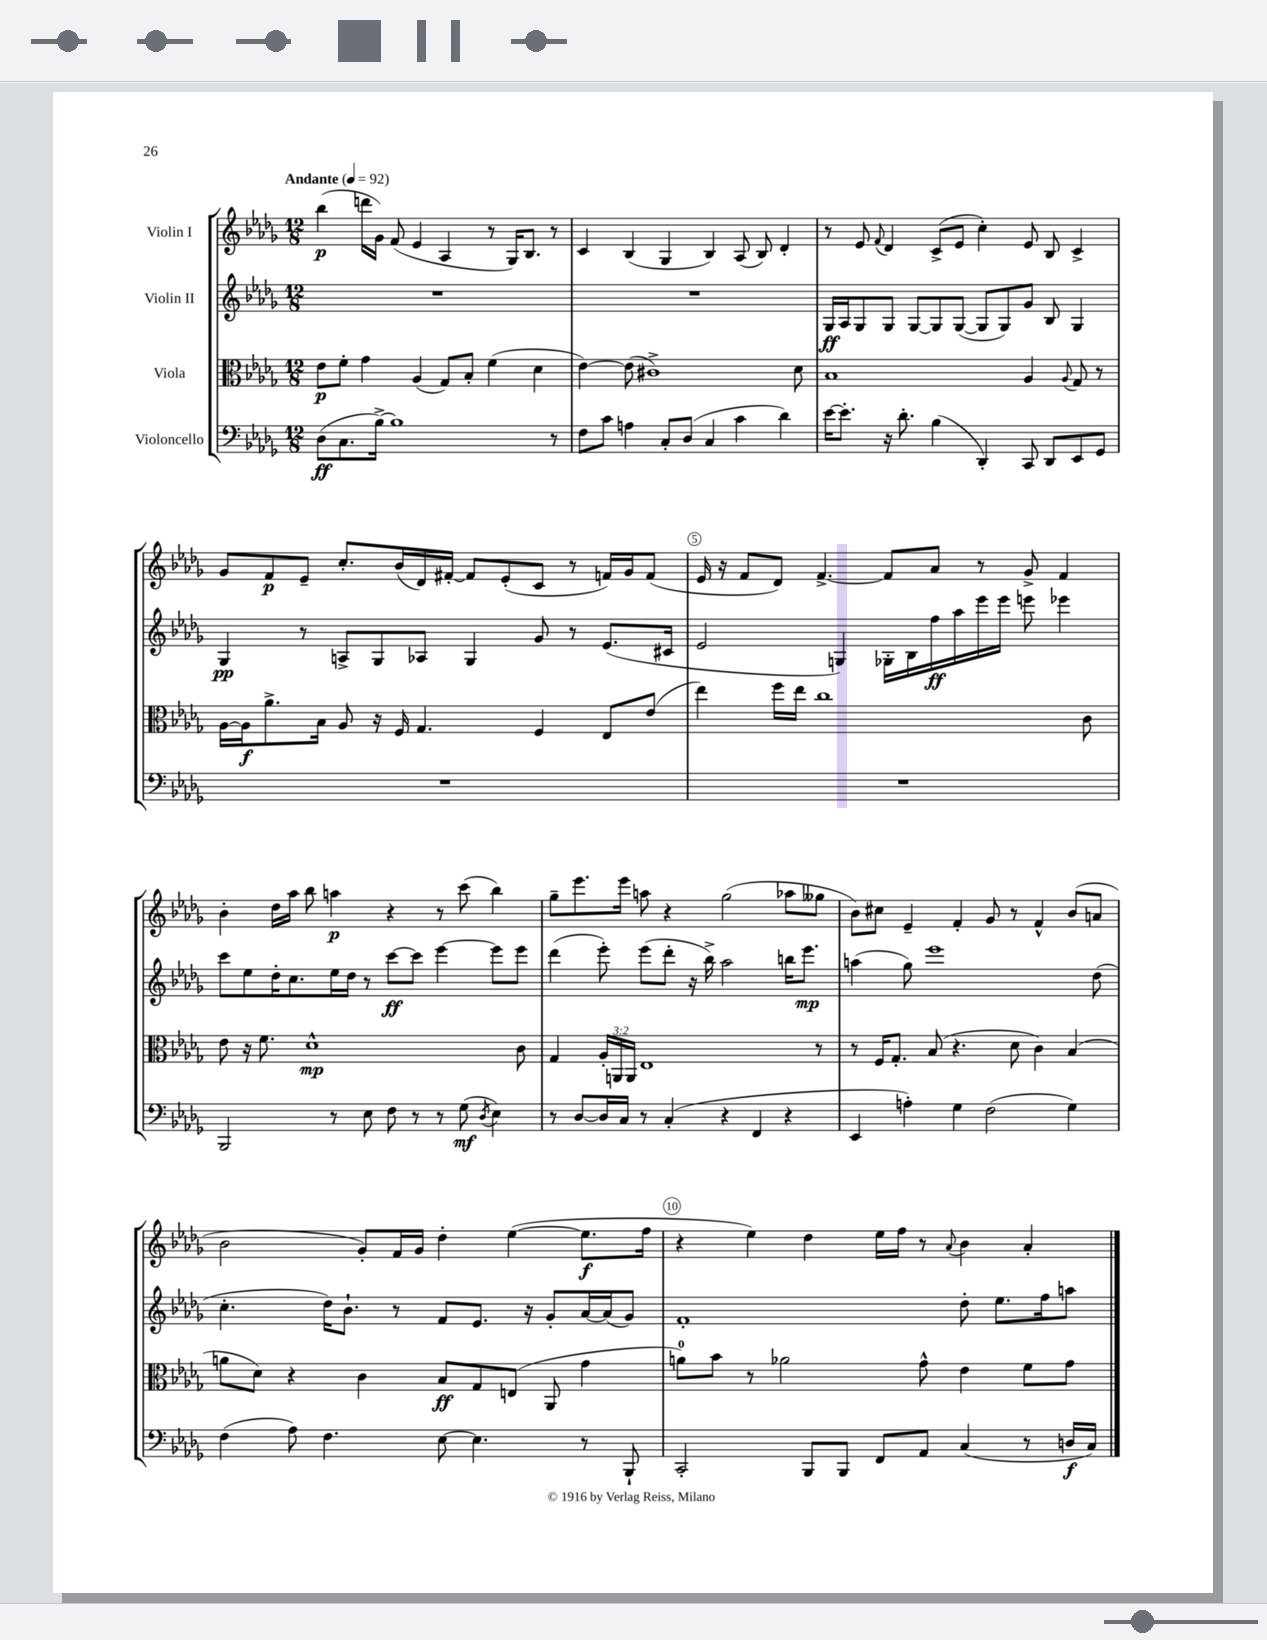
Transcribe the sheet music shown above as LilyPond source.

<<
\new StaffGroup <<
\new Staff = "s0" \with { instrumentName = "Violin I" } {
    \clef treble \key des \major \numericTimeSignature \time 12/8 \tempo "Andante" 4 = 92
    bes''4\p( d'''16 ges'16) f'8( ees'4 aes4 r8 ges16) bes8. r8 |
    c'4 bes4( ges4 bes4) aes8( bes8) des'4-. |
    r8 ees'8 \appoggiatura { f'8 } des'4 c'8->( ees'8 c''4-.) ees'8 bes8 c'4-> |
    ges'8 f'8\p ees'8-- c''8.-. bes'16( des'16) fis'16~-. fis'8 ees'8-.( c'8 r8 f'16) ges'16 f'8( |
    ees'16 r16 f'8 des'8) f'4.~-> f'8 aes'8 r8 ges'8-> f'4 |
    bes'4-. des''16 aes''16 bes''8 a''4\p r4 r8 c'''8( bes''4) |
    ges''8-- ees'''8. ees'''16 a''8 r4 ges''2( aes''8 geses''8 |
    bes'8) cis''8 ees'4-- f'4-. ges'8 r8 f'4-^ bes'8( a'8 |
    bes'2 ges'8-.) f'16 ges'16 des''4-. ees''4~( ees''8.\f f''16 |
    r4 ees''4) des''4 ees''16 f''16 r8 \appoggiatura { aes'8 } bes'4 aes'4-. \bar "|." |
}
\new Staff = "s1" \with { instrumentName = "Violin II" } {
    \clef treble \key des \major \numericTimeSignature \time 12/8
    R1. |
    R1. |
    ges16\ff aes16 ges8 ges8 ges8~ ges8 ges8~( ges8 ges8) ges'8 bes8 ges4 |
    ges4\pp r8 a8-> ges8 aes8 ges4 ges'8 r8 ees'8.( cis'16 |
    ees'2 g4) ges16-. bes16 f''16\ff aes''16 ees'''16 ees'''16 e'''8 ees'''4 |
    c'''8 ees''8 des''16-. c''8. ees''16 des''16 r8 c'''8~\ff c'''8 ees'''4~ ees'''8 ees'''8 |
    des'''4( ees'''8-.) ees'''8( des'''8-. r16 bes''16->) aes''2 b''16 ees'''8.\mp |
    a''4( ges''8) ees'''1 des''8( |
    c''4.-. des''16) bes'8.-! r8 f'8 ees'8. r16 ges'8-. aes'16~ aes'16( ges'8) |
    f'1-. des''8-. ees''8. f''16 a''8 \bar "|." |
}
\new Staff = "s2" \with { instrumentName = "Viola" } {
    \clef alto \key des \major \numericTimeSignature \time 12/8 \override Staff.TupletNumber.text = #tuplet-number::calc-fraction-text
    ees'8\p f'8-. ges'4 aes4( ges8) bes8-. f'4( des'4 |
    ees'4~) ees'8( cis'1->) des'8 |
    bes1 aes4 \appoggiatura { aes8 } ges8 r8 |
    aes16~ aes16\f aes'8.-> bes16 aes8 r16 f16 ges4. f4 ees8 ees'8( |
    ees''4) f''16 ees''16 c''1 c'8 |
    ees'8 r16 f'8. des'1-^\mp c'8 |
    ges4 \tuplet 3/2 { aes16-. a,16 a,16 } ees1 r8 |
    r8 f16 ges8.-. bes8( r4. des'8 c'4) bes4( |
    a'8 des'8) r4 c'4 bes8\ff ges8 e8( aes,8 ges'4 |
    a'8-0) bes'8 r8 aes'2 ges'8-^ ees'4 f'8 ges'8 \bar "|." |
}
\new Staff = "s3" \with { instrumentName = "Violoncello" } {
    \clef bass \key des \major \numericTimeSignature \time 12/8
    des8\ff( c8. bes16~->) bes1 r8 |
    f8 c'8 a4 c8-. des8( c4 c'4 des'4) |
    ees'16~ ees'8.-. r16 des'8.-. bes4( des,4-.) c,8 des,8 ees,8 ges,8 |
    R1. |
    R1. |
    bes,,2 r8 ees8 f8 r8 r8 ges8\mf( \acciaccatura { des8 } ees4) |
    r8 des8~ des16 c16 r8 c4-.( r4 f,4 r4 |
    ees,4 a4-.) ges4 f2( ges4) |
    f4( aes8) f4. ees8~ ees4. r8 bes,,8-! |
    c,2-. bes,,8 bes,,8 f,8 aes,8 c4( r8 d16\f c16) \bar "|." |
}
>>
>>
\layout { \context { \Score \override BarNumber.break-visibility = ##(#f #t #t) barNumberVisibility = #(every-nth-bar-number-visible 5) \override BarNumber.stencil = #(make-stencil-circler 0.1 0.3 ly:text-interface::print) } }
